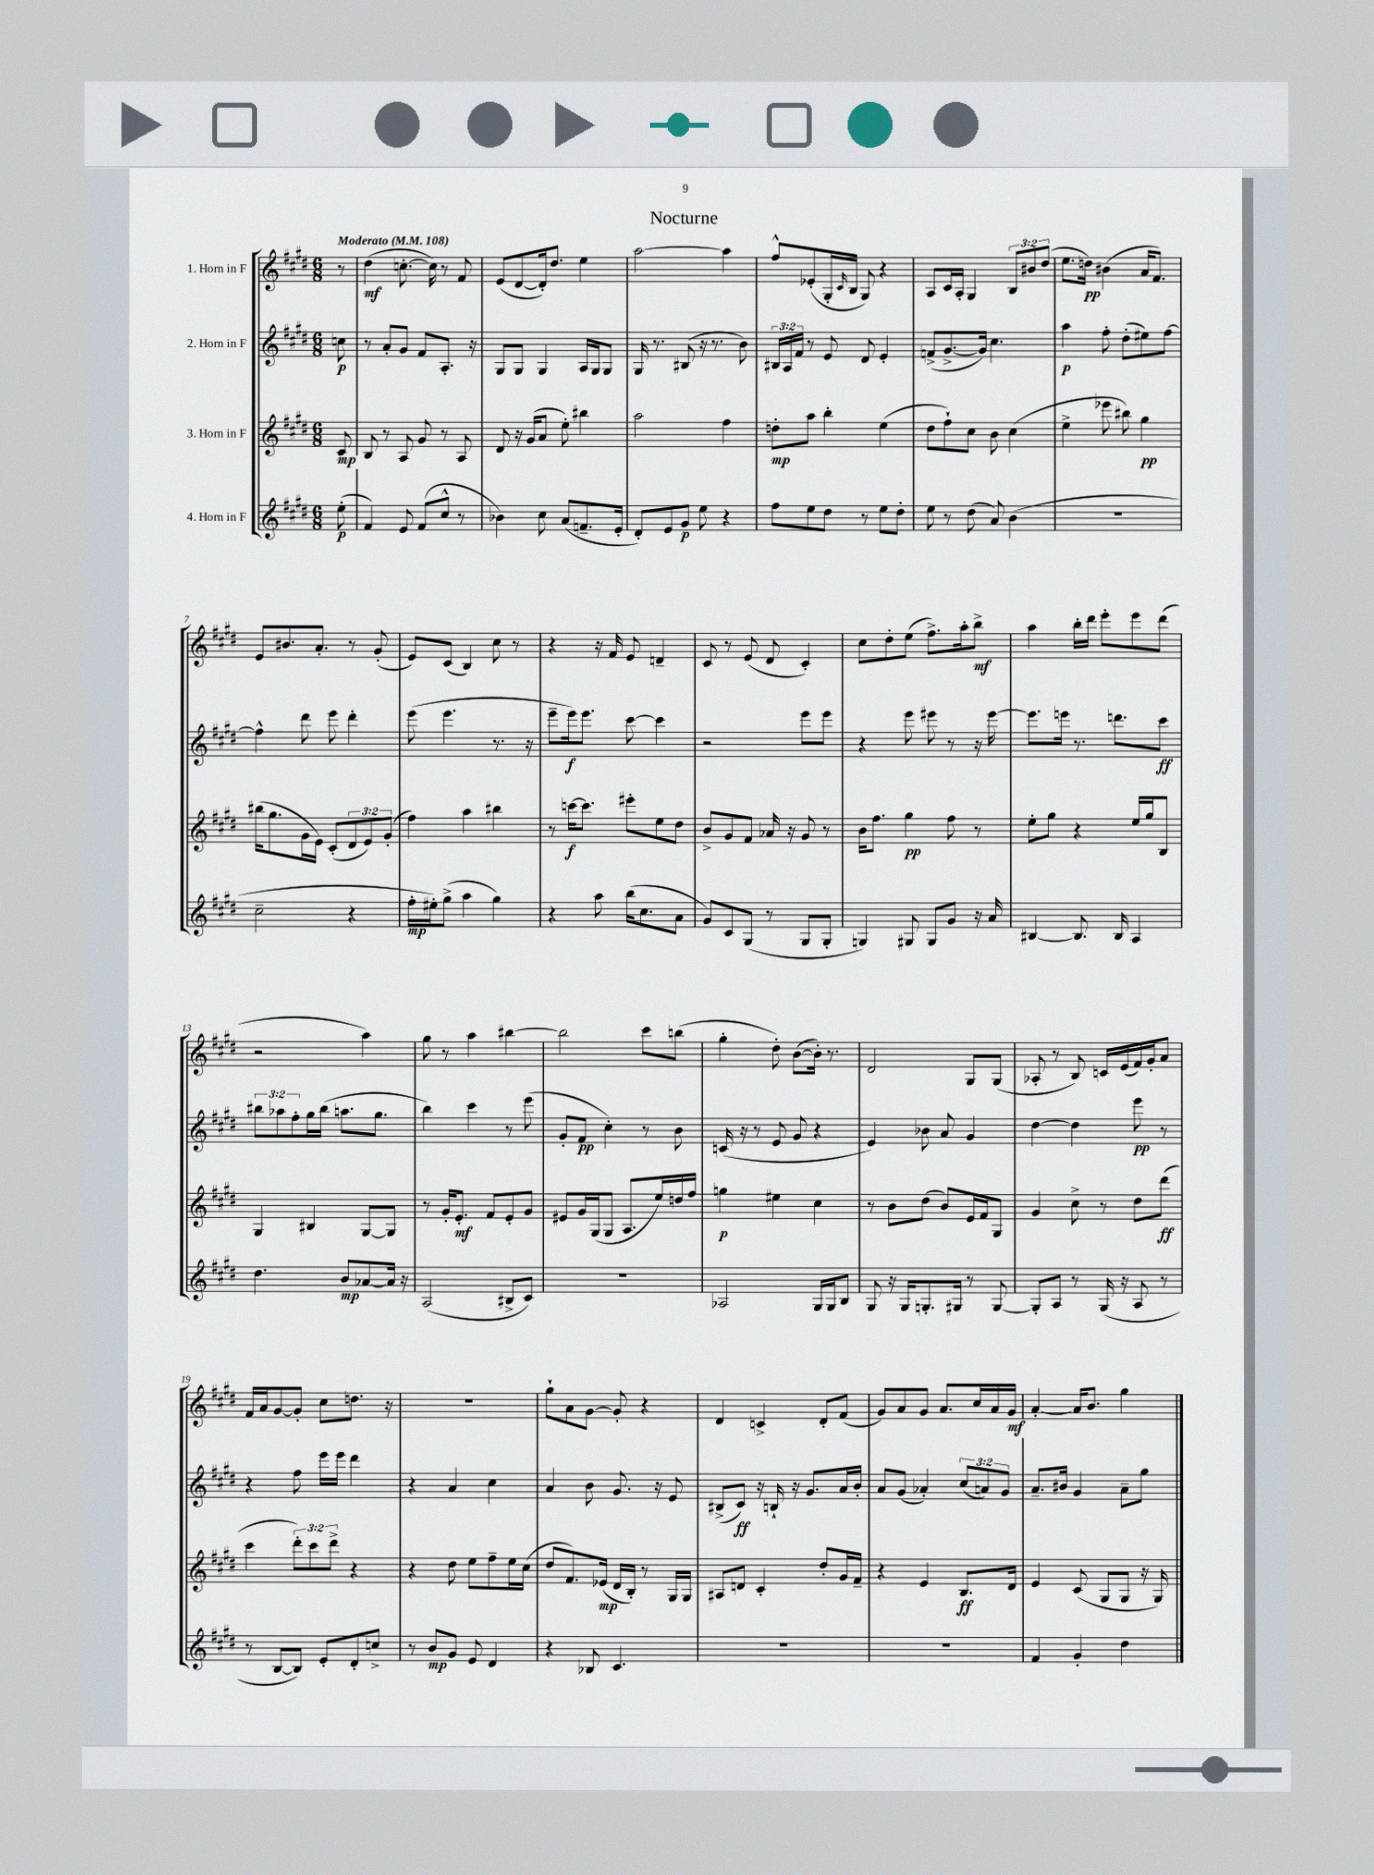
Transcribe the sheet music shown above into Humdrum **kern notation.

**kern	**kern	**kern	**kern
*staff4	*staff3	*staff2	*staff1
*clefG2	*clefG2	*clefG2	*clefG2
*k[f#c#g#d#]	*k[f#c#g#d#]	*k[f#c#g#d#]	*k[f#c#g#d#]
*M6/8	*M6/8	*M6/8	*M6/8
*MM108	*MM108	*MM108	*MM108
(8ee'	8c#	8cc	8r
=	=	=	=
4f#)	8B	8r	(4dd#
.	8r	8a'	.
8e	8A	8g#	[8.cc'
(8f#	8g#	8f#	.
.	.	.	16cc])
8cc#^^	8r	8.A'	8r
8r	8A	.	8f#
.	.	16r	.
=	=	=	=
4b-)	8d#	8G#	(8e
.	16r	8G#	[8d#
.	(16g#	.	.
8cc#	8a	4G#	16d#'])
.	.	.	8.dd#
(8a	8ee')	.	.
8.f~	4bb#	16A	4ee
.	.	16G#	.
.	.	8G#	.
16e'	.	.	.
=	=	=	=
8d#')	2aa	16G#	[2aa
.	.	8.r	.
8e	.	.	.
8g#	.	(8B#	.
8ee	.	16r	.
.	.	8.r	.
4r	4ff#	.	4aa]
.	.	8b)	.
=	=	=	=
8ff#	8dd'	24B#	8ff#^^
.	.	24A	.
.	.	24f#	.
8ee	8aa	8r	(8e-'
8dd#	4bb'	8e	16G#'
.	.	.	16qqc#
.	.	.	16B
8r	.	8d#	8G#)
8ee	(4ee	4e'	4r
8dd#'	.	.	.
=	=	=	=
8ee	8dd#	(8f^	8A
8r	8ff#`)	[8.g#^	16c#
.	.	.	16A'
(8dd#	8cc#	.	4G#
.	.	16g#])	.
8a)	8b	4.cc#	.
(4b	(4cc#	.	12B
.	.	.	12b#
.	.	.	(12dd#
=	=	=	=
2.r	4ee^	4aa	8.ee
.	.	.	16dd)
.	8eee-	8ff#'	(4b#
.	8bb#)	(8dd#'	.
.	4gg#	8ee#)	16a
.	.	.	8.f#)
.	.	[8ff#	.
=	=	=	=
2cc#~	(16bb#	4ff#^^]	8e
.	8.gg#	.	.
.	.	.	8.b#
.	16g#	8ddd#	.
.	16e)	.	8.a'
.	(8c#'	8eee	.
4r	12d#	4ddd#'	8r
.	12e)	.	.
.	.	.	(8g#'
.	(12g#'	.	.
=	=	=	=
16ff#'	4ff#)	(8eee	8e)
16ee#')	.	.	.
(8gg#^	.	4.eee	(8c#
4aa	4aa	.	4B)
4gg#)	4bb#	8.r	8cc#
.	.	.	8r
.	.	16r	.
=	=	=	=
4r	8r	8eee~	4r
.	[16ccc	16eee)	.
.	8.ccc]	8.eee	.
8aa	.	.	16r
.	.	.	16f#
(16bb	8eee#'	[8ccc#	8e
8.cc#	.	.	.
.	8ee	4ccc#]	4d~
8a	8dd#	.	.
=	=	=	=
8g#)	8b^	2r	8c#
8c#	8g#	.	8r
(8G#	8f#	.	(8e
8r	16a-	.	8d#
.	16r	.	.
8G#	8g#	8eee	4c#')
8G#'	8r	8eee	.
=	=	=	=
4G)	16b	4r	8cc#
.	8.ff#	.	.
.	.	.	8dd#'
8G#	4gg#	8eee	(8ee
8G#	.	8eee#	8.ff#^)
8g#	8ff#	8r	.
.	.	.	16aa'
16r	8r	16r	8bb^
16a	.	[16eee#	.
=	=	=	=
[4B#	8ee'	8.eee#]	4aa
.	8gg#	.	.
.	.	16eee	.
8.B#]	4r	8.r	16bb'
.	.	.	16ddd#
.	.	.	8eee'
16B#	.	8.ddd	.
4A	16ee	.	8eee
.	16gg#	.	.
.	8B	8ccc#	(8ddd#
=	=	=	=
4.dd#	4G#	12bb#	2r
.	.	12aa-	.
.	.	12ff#'	.
.	4B#	16gg#	.
.	.	(16bb#	.
8b	.	8.aa	.
[8a-	[8G#	.	4aa)
.	.	8.gg#	.
16a-]	8G#]	.	.
16r	.	.	.
=	=	=	=
(2A	8r	4bb)	8gg#
.	16g#'	.	8r
.	8.e'	.	.
.	.	4ccc#	4aa
.	8f#	.	.
8B#^	8e'	8r	[4bb#
8c#)	8g#	(8eee	.
=	=	=	=
2.r	8e#	8g#'	2bb#]
.	16g#	8f#	.
.	(16G#	.	.
.	8G#	4cc#')	.
.	8.A	.	.
.	.	8r	8ccc#
.	16ee)	.	.
.	16dd	8b	(8bb
.	16ff#	.	.
=	=	=	=
2A-	4gg	(16c	4gg#'
.	.	16r	.
.	.	8r	.
.	4ee#	8e	8dd#')
.	.	8g#	([8b
16G#	4cc#	4r	16b'])
16G#	.	.	8.r
8B	.	.	.
=	=	=	=
8G#	8r	4e)	2d#
16r	8b	.	.
16G#	.	.	.
8.G'	(8dd#	8b-	.
.	8b)	8a	.
16G#	.	.	.
8r	16e	4g#	8G#
.	16f#	.	.
[8G#	8G#	.	(8G#
=	=	=	=
8G#']	4g#	[4dd#	8A-'
8A	.	.	8r
8r	8cc#^	4dd#]	8B)
(16G#	8r	.	16c
16r	.	.	(16e
8A	8dd#	8eee	16f#)
.	.	.	16g#'
8r	(8ddd#	8r	8a
=	=	=	=
8r	4ccc#	4r	16f#
.	.	.	16a
[8B	.	.	[8g#
8B])	12ddd#')	8ff#	8g#']
.	12ccc#	.	.
8e'	.	16eee	8cc#
.	12ddd#^	.	.
.	.	16eee	.
8d#'	4r	4ddd#	8.dd
8cc^	.	.	.
.	.	.	16r
=	=	=	=
8r	4r	4r	2.r
8b	.	.	.
8g#	8dd#	4a	.
8e	8ee	.	.
4d#	8ff#~	4cc#	.
.	16ee	.	.
.	(16cc#	.	.
=	=	=	=
4r	8dd#	4a	8gg#`
.	8.f#)	.	8a
8B-	.	8b	[8g#
.	(16e-	.	.
4.c#	16d#	8.g#	8g#']
.	16B')	.	.
.	8r	.	4r
.	.	16r	.
.	16G#	8e	.
.	16G#	.	.
=	=	=	=
2.r	8A#	(8B#^	4d#
.	8d	8c#)	.
.	4c#'	16r	4c^
.	.	16B`	.
.	.	16r	.
.	.	8.g#	.
.	8dd#'	.	8d#'
.	16g#	16a	(8f#
.	16f#~	16b'	.
=	=	=	=
2.r	4r	8a	8g#)
.	.	(8g#	8a
.	4e	4a-')	8g#
.	.	.	8.a
.	8.B	(12cc#	.
.	.	.	16cc#
.	.	12a)	.
.	.	.	16a
.	.	12g#	.
.	16d#	.	16g#
=	=	=	=
4f#	4e	8.a~	[4a'
.	.	16b#	.
4g#'	(8c#	4g#	16a]
.	.	.	8.b
.	8G#	.	.
4dd#	8G#	8a~	4gg#
.	16r	8gg#	.
.	16G#)	.	.
==	==	==	==
*-	*-	*-	*-
